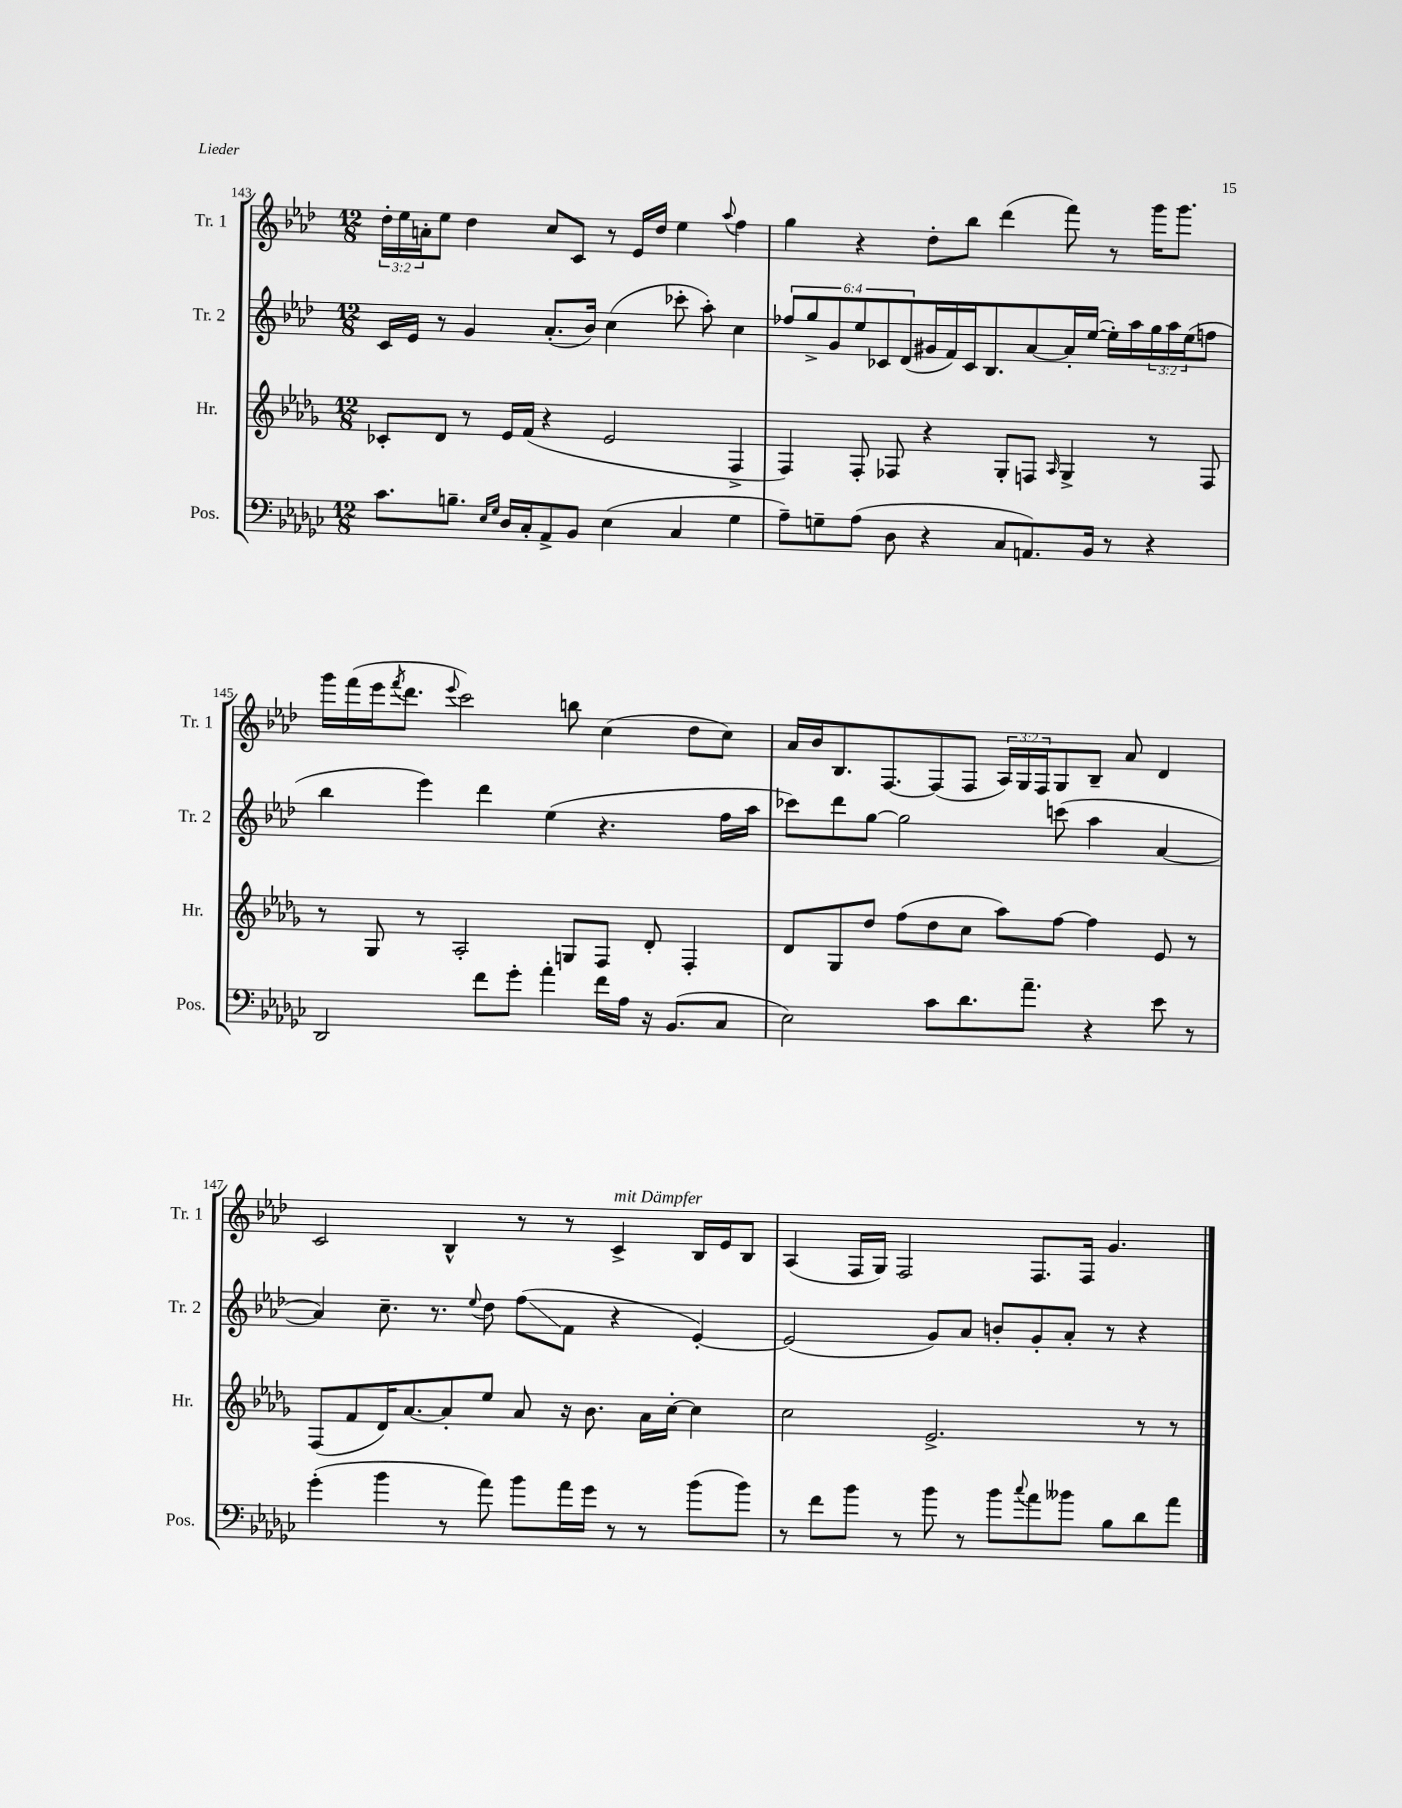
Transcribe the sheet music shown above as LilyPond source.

<<
\new StaffGroup <<
\new Staff = "s0" \with { instrumentName = "Tr. 1" shortInstrumentName = "Tr. 1" } {
    \clef treble \key aes \major \numericTimeSignature \time 12/8 \override Staff.TupletNumber.text = #tuplet-number::calc-fraction-text
    \tuplet 3/2 { des''16-. ees''16 a'16-. } ees''8 des''4 c''8 c'8 r8 ees'16 des''16 ees''4 \appoggiatura { aes''8 } f''4 |
    g''4 r4 des''8-. bes''8 des'''4( f'''8) r8 g'''16 g'''8. |
    g'''16 f'''16( ees'''16 \acciaccatura { f'''8 } des'''8. \appoggiatura { ees'''8 } c'''2) b''8 c''4( des''8 c''8) |
    aes'16 bes'16 bes8. f8.~ f8( f8 \tuplet 3/2 { aes16) g16 f16 } g8 bes8-- aes'8 des'4 |
    c'2 bes4-^ r8 r8 c'4->^\markup { \italic "mit Dämpfer" } bes16 ees'16 bes8 |
    aes4( f16 g16) f2 f8. f16 g'4. \bar "|." |
}
\new Staff = "s1" \with { instrumentName = "Tr. 2" shortInstrumentName = "Tr. 2" } {
    \clef treble \key aes \major \numericTimeSignature \time 12/8 \override Staff.TupletNumber.text = #tuplet-number::calc-fraction-text
    c'16 ees'16 r8 g'4 aes'8.-.( bes'16) c''4( ces'''8-. aes''8-.) c''4 |
    \tuplet 6/4 { fes''8 g''8-> g'8 ees''8 ces'8 des'8( } gis'16 f'16) ces'16 bes8. aes'8~ aes'16-. ees''16~( ees''16-.) aes''16 \tuplet 3/2 { g''16 aes''16 ees''16( } f''8 |
    bes''4 ees'''4) des'''4 ees''4( r4. f''16 aes''16 |
    ces'''8) des'''8 g''8~ g''2 c'''8( aes''4 aes'4~ |
    aes'4) c''8.-- r8. \appoggiatura { ees''8 } des''8 f''8\glissando( f'8 r4 ees'4~-.) |
    ees'2( g'8) aes'8 b'8-. g'8-. aes'8-. r8 r4 \bar "|." |
}
\new Staff = "s2" \with { instrumentName = "Hr." shortInstrumentName = "Hr." } {
    \clef treble \key des \major \numericTimeSignature \time 12/8
    ces'8-. des'8 r8 ees'16 f'16( r4 ees'2 f4-> |
    f4) f8-. fes8 r4 ges8-. f8 \grace { aes16 } ges4-> r8 f8 |
    r8 ges8 r8 aes2-. g8 f8 des'8-. f4-. |
    des'8 ges8 des''8 f''8( des''8 c''8 aes''8) f''8~ f''4 ees'8 r8 |
    f8( f'8 des'16) aes'8.~ aes'8-. ees''8 aes'8 r16 bes'8. aes'16 c''16~-. c''4 |
    c''2 ees'2.-> r8 r8 \bar "|." |
}
\new Staff = "s3" \with { instrumentName = "Pos." shortInstrumentName = "Pos." } {
    \clef bass \key ges \major \numericTimeSignature \time 12/8
    ces'8. b8.-- \grace { ees16 ges16 } des16 ces16-. aes,8-> bes,8 ees4( ces4 ges4 |
    aes8--) g8-- aes8( des8 r4 ces8 a,8.) bes,16 r8 r4 |
    des,2 f'8 ges'8-. aes'4-. f'16 aes16 r16 bes,8.( ces8 |
    ees2) ces'8 des'8. aes'8.-- r4 ees'8 r8 |
    ges'4-.( bes'4 r8 aes'8) bes'8 aes'16 ges'16 r8 r8 bes'8( bes'8) |
    r8 f'8 bes'8 r8 bes'8 r8 bes'8 \appoggiatura { ces''8 } aes'8 beses'8 bes8 des'8 aes'8 \bar "|." |
}
>>
>>
\layout { \context { \Score currentBarNumber = #143 } }
